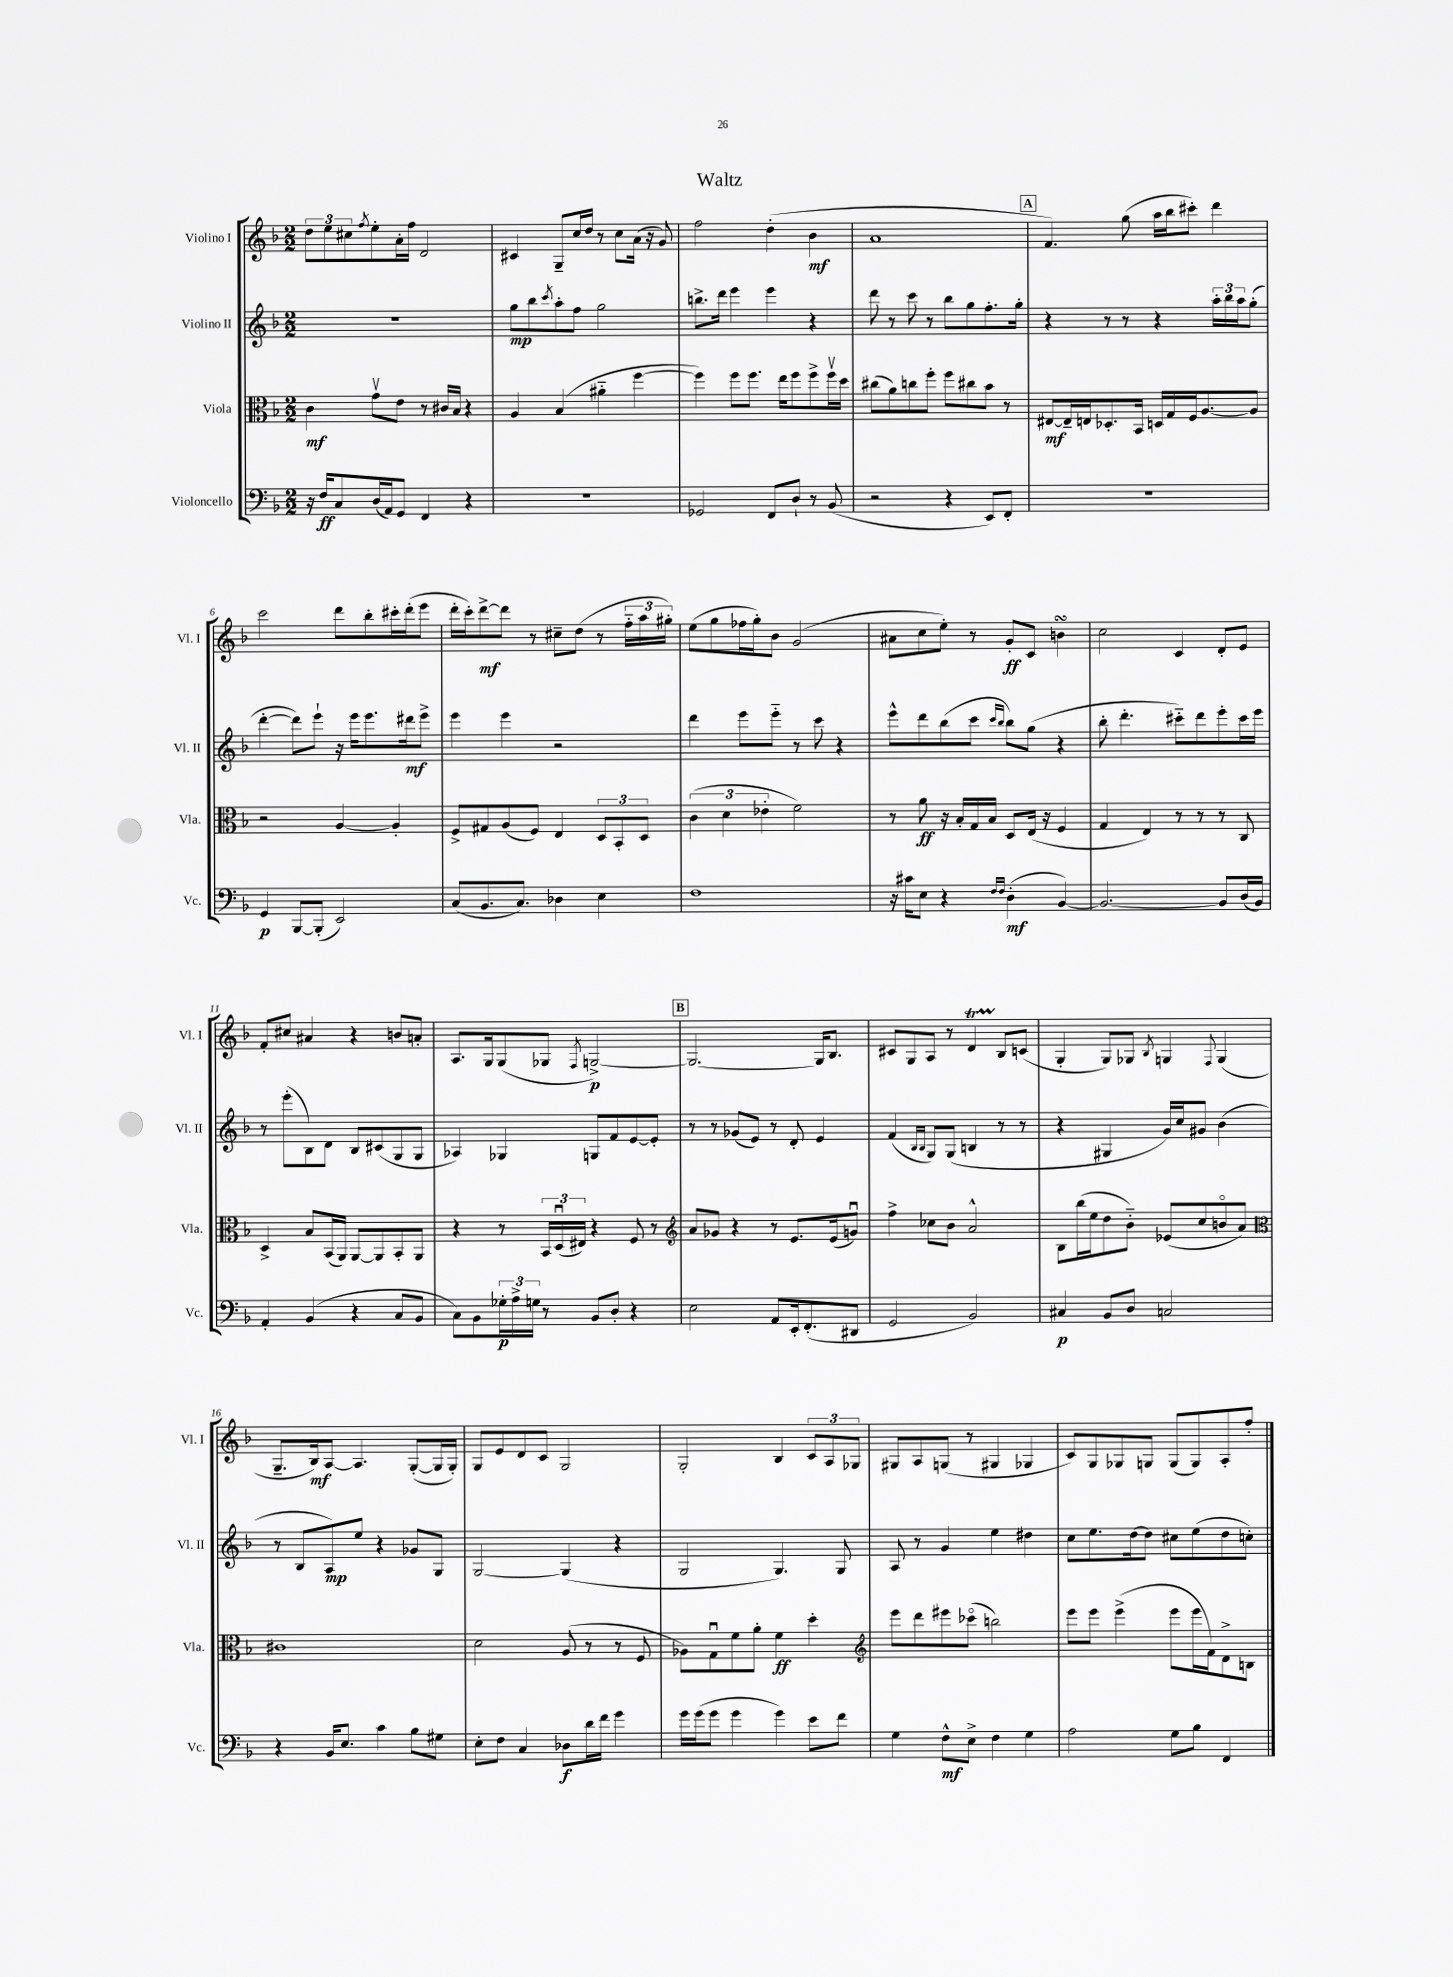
\header { title = "Waltz" }
<<
\new StaffGroup <<
\new Staff = "s0" \with { instrumentName = "Violino I" shortInstrumentName = "Vl. I" } {
    \clef treble \key f \major \numericTimeSignature \time 2/2
    \tuplet 3/2 { d''8 e''8 cis''8 } \acciaccatura { f''8 } e''8-. a'16-. f''16 d'2 |
    cis'4 g8-- c''16 d''16 r8 c''8 a'16( r16 g'8) |
    f''2 d''4-.( bes'4\mf |
    a'1 |
    \mark \markup { \box "A" } f'4.) g''8( a''16 bes''16 cis'''8-.) d'''4 |
    c'''2 d'''8 bes''8-. cis'''16-. d'''16-.( e'''8 |
    d'''16-. c'''16-.) d'''8~->\mf d'''8 r8 cis''8-- d''8( r8 \tuplet 3/2 { f''16-_ a''16 gis''16-.) } |
    e''8( g''8 fes''16 g''16-.) bes'8 g'2( |
    ais'8 c''8 e''8-.) r8 g'8-.\ff c'8 b'4\turn |
    c''2 c'4 d'8-. e'8 |
    f'8-. cis''8 ais'4 r4 b'8 a'8-. |
    a8. g16 g8( ges8 \acciaccatura { f8 } g2~->\p) |
    \mark \markup { \box "B" } g2.~ g16 bes8. |
    cis'8 g8 a8 r8 d'4\startTrillSpan bes8\stopTrillSpan c'8( |
    g4-. g8) ges8 \acciaccatura { bes8 } g4 \appoggiatura { f8 } g4( |
    g8.-- bes16\mf) a8~ a4. g8~-.( g16 g16-.) |
    g8 e'8 d'8 c'8 g2 |
    g2-. bes4 \tuplet 3/2 { c'8 a8 ges8 } |
    gis8 a8 g8( r8 gis4 ges4 |
    c'8) g8 ges8 g8 g8( g8) a8-. f''8-. \bar "|." |
}
\new Staff = "s1" \with { instrumentName = "Violino II" shortInstrumentName = "Vl. II" } {
    \clef treble \key f \major \numericTimeSignature \time 2/2
    R1 |
    g''8\mp bes''8 \acciaccatura { c'''8 } a''8-. f''8 g''2 |
    b''8.-> d'''16 e'''4 e'''4 r4 |
    d'''8 r8 c'''8 r8 bes''8 g''8 f''8.-. g''16-. |
    \mark \markup { \box "A" } r4 r8 r8 r4 \tuplet 3/2 { a''16-. bes''16 a''16 } g''8-.( |
    d'''4~-. d'''8) e'''8-! r16 e'''16 e'''8. dis'''16\mf e'''8-> |
    e'''4 e'''4 r2 |
    d'''4 e'''8 e'''8-_ r8 c'''8 r4 |
    e'''8-^ d'''8 bes''8( c'''8 \grace { c'''16 bes''16 } bes''8) g''8( r4 |
    bes''8-. d'''4.-. cis'''8-_) d'''8 e'''8-. cis'''16 e'''16 |
    r8 e'''8-.( bes8) d'8 bes8 cis'8( g8 g8 |
    aes4) ges4 g8 f'8 e'8~ e'8-. |
    \mark \markup { \box "B" } r8 r8 ges'8( e'8) r8 d'8-. e'4 |
    f'4( \grace { bes16 bes16 } g8) g8( b4 r8 r8 |
    r4 gis4 g'16) c''16 gis'8 bes'4( |
    r8 bes8 a8\mp) e''8 r4 ges'8 g8 |
    g2~ g4( r4 |
    g2 g4.) g8 |
    a8 r8 g'4 e''4 dis''4 |
    c''8 e''8. d''16~ d''8 cis''8 e''8( d''8 c''8-.) \bar "|." |
}
\new Staff = "s2" \with { instrumentName = "Viola" shortInstrumentName = "Vla." } {
    \clef alto \key f \major \numericTimeSignature \time 2/2
    c'4\mf g'8\upbow e'8 r8 cis'16 bes16 r4 |
    a4 bes4( ais'4-_ f''4~ |
    f''4) f''8 f''8. e''16 f''8 f''8-> f''16\upbow d''16 |
    cis''8( a'8) c''8 f''8-. f''8 cis''8 bes'8 r8 |
    \mark \markup { \box "A" } eis8~\mf eis16-- e16 des8.-. bes,16 d16 g16 f16 a8.~ a8 |
    r2 a4~ a4-. |
    f8-> gis8 a8( f8) e4 \tuplet 3/2 { d8 bes,8-. d8 } |
    \tuplet 3/2 { c'4( d'4 ees'4-. } f'2) |
    r8 a'8\ff r16 bes16-. g16 bes16 d8 e16( r16 f4 |
    g4 e4) r8 r8 r8 c8 |
    d4-> bes8 bes,16( a,16) a,8~ a,8 bes,8-. a,8 |
    r4 r8 \tuplet 3/2 { bes,16 d16\downbow( eis16) } r4 f8 r8 |
    \mark \markup { \box "B" } \clef treble a'8 ges'8 r4 r8 e'8. e'16( g'8\downbow) |
    f''4-> ces''8 bes'8 a'2-^ |
    bes8 bes''16( e''16 d''8 bes'8-_) ees'8( c''8 b'8\flageolet a'8) |
    \clef alto cis'1 |
    d'2 a8( r8 r8 f8 |
    aes8) g8\downbow f'8 a'8-. f'4\ff d''4-. |
    \clef treble e'''8 d'''8 eis'''8 ces'''8\flageolet( b''2) |
    e'''8 e'''8 e'''4->( e'''8 e'''16 f'16) d'8-> b8 \bar "|." |
}
\new Staff = "s3" \with { instrumentName = "Violoncello" shortInstrumentName = "Vc." } {
    \clef bass \key f \major \numericTimeSignature \time 2/2
    r16 f16\ff c8 d16( a,16) g,8 f,4 r4 |
    r1 |
    ges,2 f,8 d8-! r8 bes,8( |
    r2 r4 e,8) f,8-. |
    \mark \markup { \box "A" } r1 |
    g,4\p bes,,8~ bes,,8-.( e,2) |
    c8( bes,8. c8.) des4 e4 |
    f1 |
    r16 cis'16 e8 r4 \grace { f16 f16 } d4-.\mf( bes,4~) |
    bes,2.~ bes,8 d16( bes,16) |
    a,4-. bes,4( r4 c8 bes,8 |
    c8) bes,8 \tuplet 3/2 { ges16-.\p a16-> g16 } r8 bes,8 d8-. r4 |
    \mark \markup { \box "B" } e2 a,8 e,16-. f,8.-.( dis,8 |
    g,2 bes,2) |
    cis4\p bes,8 d8 c2 |
    r4 bes,16 e8. c'4 bes8 gis8 |
    e8-. f8 c4 des8\f d'16 f'16 g'4 |
    g'16 g'16( g'8 g'4 g'4) e'8 f'8 |
    g4 f8-^\mf e8-> f4 g4 |
    a2 g8 bes8 f,4 \bar "|." |
}
>>
>>
